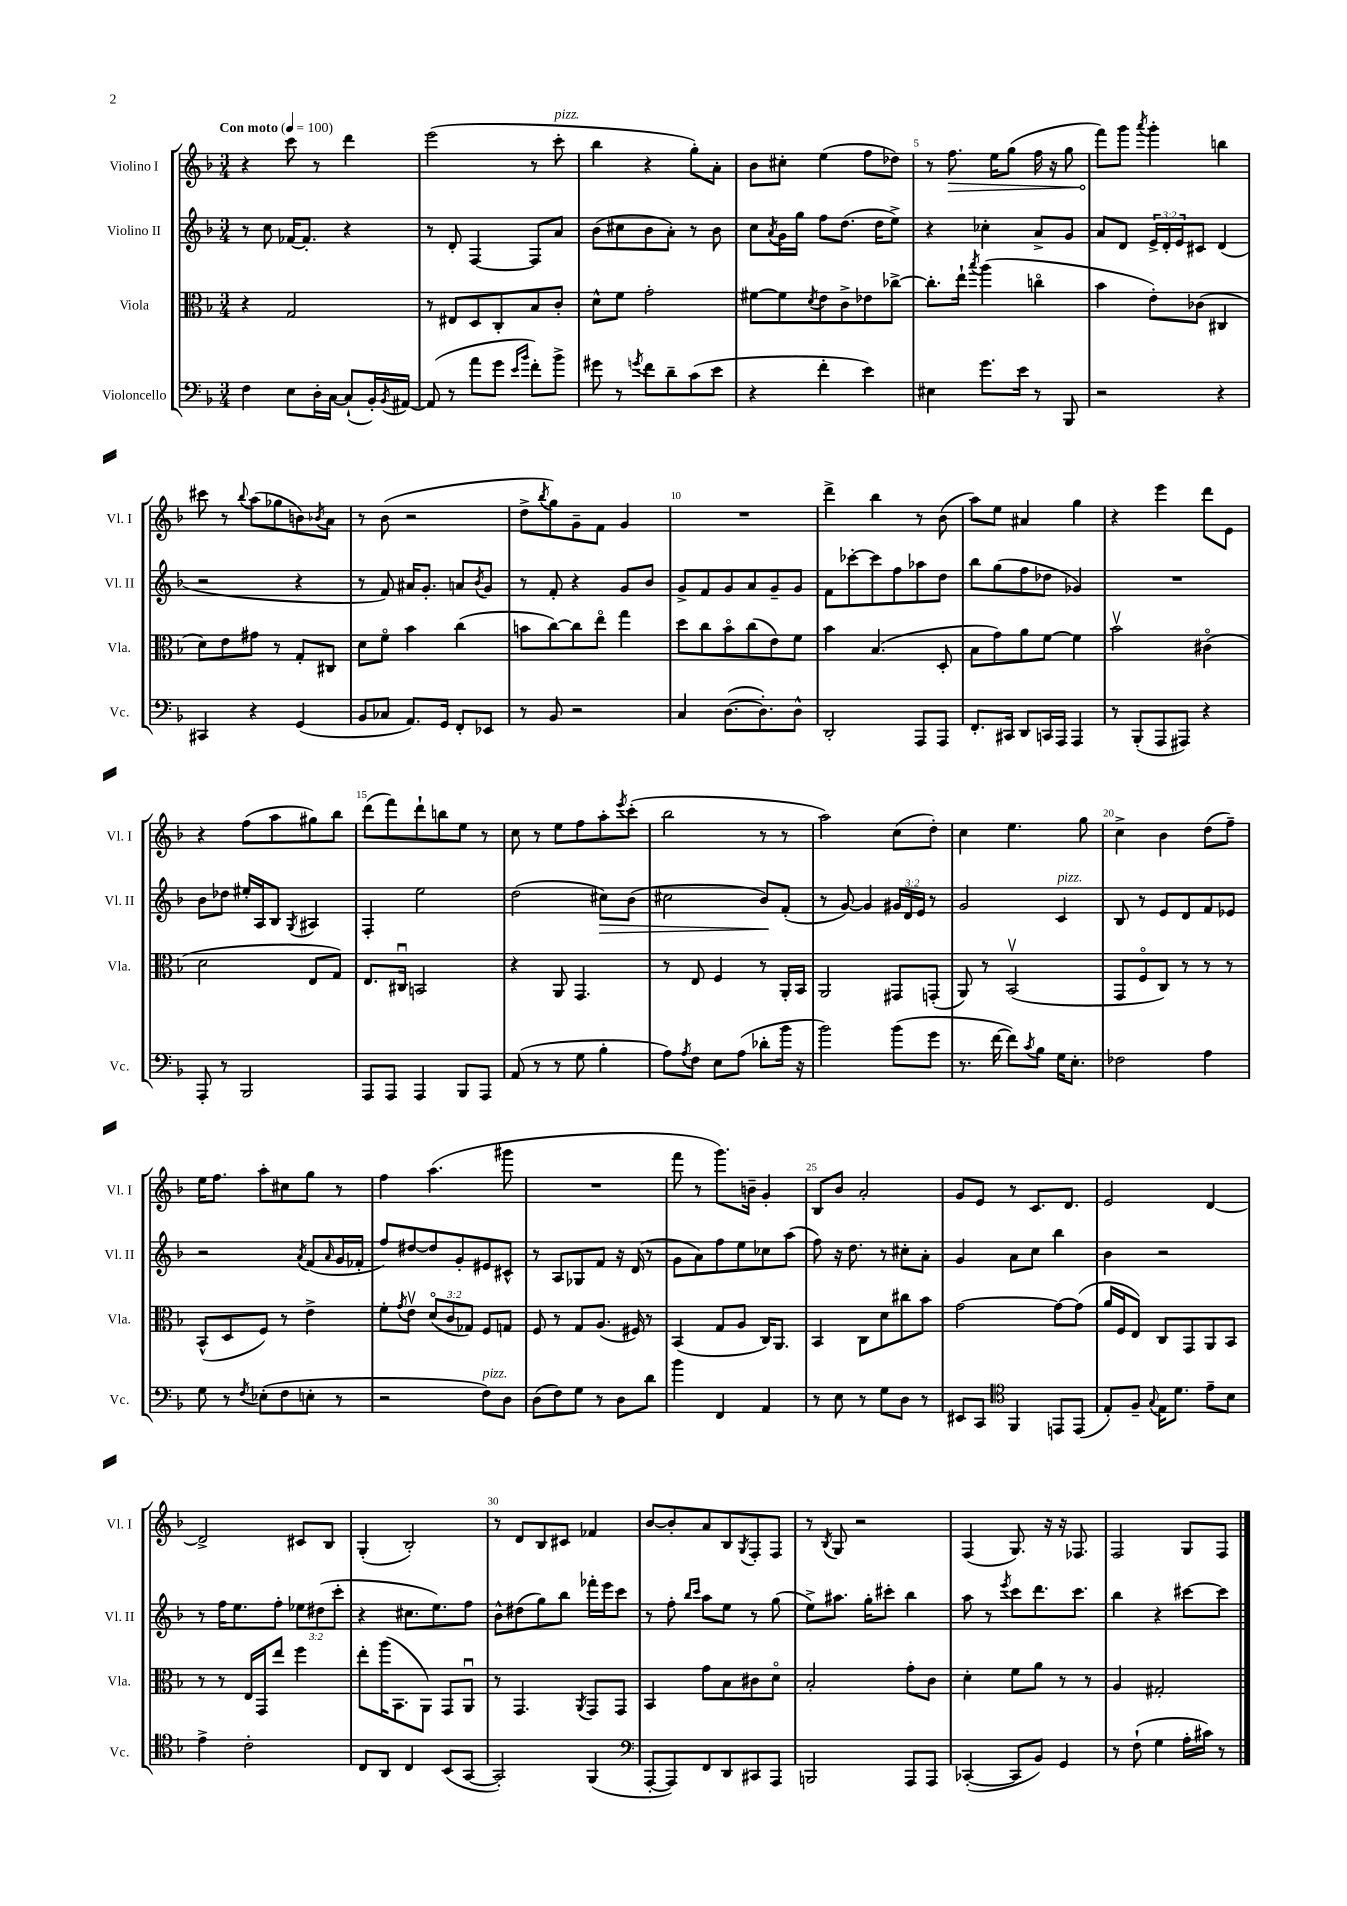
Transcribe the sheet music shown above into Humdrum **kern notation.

**kern	**kern	**kern	**kern
*staff4	*staff3	*staff2	*staff1
*clefF4	*clefC3	*clefG2	*clefG2
*k[b-]	*k[b-]	*k[b-]	*k[b-]
*M3/4	*M3/4	*M3/4	*M3/4
*MM100	*MM100	*MM100	*MM100
4F	4r	8r	4r
.	.	8cc	.
8E	2G	[16f-	8ccc
.	.	8.f-']	.
16D'	.	.	8r
[16C	.	.	.
(8C`]	.	4r	4ddd
16BB-')	.	.	.
8qBB-	.	.	.
[16AA#	.	.	.
=	=	=	=
(8AA#]	8r	8r	(2eee
8r	8E#	8d'	.
8a	8D	[4F	.
8g	8C'	.	.
16qqe	.	.	.
16qqb-	.	.	.
8f')	8B-	8F]	8r
8b-^	8c'	8a	8ccc'
=	=	=	=
8g#	8d^^	(8b-	4bb-
8r	8f	8cc#	.
8qg	.	.	.
8f	2g'	8b-	4r
8d~	.	8a')	.
(8c	.	8r	8gg')
8e	.	8b-	8a'
=	=	=	=
4r	[8f#	8cc	8b-
.	.	8qa	.
.	8f#]	16g	8cc#'
.	.	16gg	.
.	8qd	.	.
4f'	8e	8ff	(4ee
.	8c^	(8.dd	.
4e)	8e-	.	8ff
.	.	16dd	.
.	[8cc-^	8ee^)	8dd-)
=	=	=	=
4E#	8.cc-']	4r	8r
.	.	.	8.ff
.	16ee`	.	.
.	8qbb-	.	.
8.g	(4aa	4cc-'	.
.	.	.	16ee
.	.	.	(8gg
16e	.	.	.
8r	4cco	8a^	16ff
.	.	.	16r
8BBB-	.	8g	8gg
=	=	=	=
2r	4b-	8a	8fff)
.	.	8d	8ggg
.	.	.	8qaaa
.	8e')	24e^	4ggg'
.	.	24d'	.
.	.	24e	.
.	(8c-	8c#	.
4r	4C#	(4d	4bb
=	=	=	=
4CC#	8d)	2r	8ccc#
.	8e	.	8r
.	.	.	8qqbb-
4r	8g#	.	(8aa
.	8r	.	8gg-
(4GG	8G'	4r	8b)
.	.	.	8qb-
.	8C#	.	8a
=	=	=	=
8BB-	8d	8r	8r
8C-	8fo	8f)	(8b-
8.AA)	4b-	16a#	2r
.	.	8.g'	.
16GG	.	.	.
8FF'	(4cc	8a	.
.	.	8qb-	.
8EE-	.	8g	.
=	=	=	=
8r	8b	8r	8dd^
.	.	.	8qbb-
8BB-	[8cc)	8f'	8gg)
2r	8cc]	4r	8g~
.	8eeo	.	8f
.	4gg	8g	4g
.	.	8b-	.
=	=	=	=
4C	8dd	8g^	2.r
.	8cc	8f	.
([8.D	8b-o	8g	.
.	(8cc	8a	.
8.D'])	.	.	.
.	8e)	8g~	.
8D^^	8f	8g	.
=	=	=	=
2DD'	4b-	8f	4ddd^
.	.	[8ccc-'	.
.	(4.B-	8ccc-]	4bb-
.	.	8ff	.
8AAA	.	8aa-	8r
8AAA	8D'	8dd	(8b-
=	=	=	=
8.FF'	8B-	8bb-	8aa)
.	8g)	(8gg	8ee
16CC#	.	.	.
8DD	8a	8ff	4a#
16CC	[8f	8dd-	.
16AAA	.	.	.
4AAA	4f]	4g-)	4gg
=	=	=	=
8r	2b-v	2.r	4r
(8BBB-'	.	.	.
8AAA	.	.	4eee
8AAA#)	.	.	.
4r	(4c#o	.	8ddd
.	.	.	8e
=	=	=	=
8AAA'	2d	8b-	4r
8r	.	8dd-	.
2BBB-	.	16ee#'	(8ff
.	.	16A	.
.	.	8B-	8aa
.	.	8qG	.
.	8E	4A#	8gg#)
.	8G)	.	8bb-
=	=	=	=
8AAA	8.E	4F'	(8ddd
8AAA	.	.	8fff)
.	16C#u	.	.
4AAA	2BB	2ee	8ddd`
.	.	.	8bb
8BBB-	.	.	8ee
8AAA	.	.	8r
=	=	=	=
(8AA	4r	(2dd	8cc
8r	.	.	8r
8r	8AA	.	8ee
8G	4.GG	.	8ff
4B-'	.	8cc#)	8aa'
.	.	.	8qeee
.	.	(8b-	(8ccc'
=	=	=	=
8A)	8r	2cc#	2bb-
8qA	.	.	.
8F	8E	.	.
8E	4F	.	.
(8A	.	.	.
8d-'	8r	8b-)	8r
16b-	16AA'	(8f'	8r
16r	16BB-	.	.
=	=	=	=
2b-)	2AA	8r	2aa)
.	.	[8g)	.
.	.	4g]	.
(8b-	8GG#	24g#	(8cc
.	.	24d	.
.	.	24e	.
8g	(8GG'	8r	8dd')
=	=	=	=
8.r	8AA)	2g	4cc
.	8r	.	.
[16f	.	.	.
8f])	(2BB-v	.	4.ee
8qc	.	.	.
8B-	.	.	.
16G	.	4c	.
8.E'	.	.	.
.	.	.	8gg
=	=	=	=
2F-	8GG	8B-	4cc^
.	8Fo	8r	.
.	8C)	8e	4b-
.	8r	8d	.
4A	8r	8f	(8dd
.	8r	8e-	8ff~)
=	=	=	=
8G	(8BB-^^	2r	16ee
.	.	.	8.ff
8r	8D	.	.
8qF	.	.	.
(8E-'	8F)	.	8aa'
8F	8r	.	8cc#
.	.	8qa	.
8E'	4e^	(8f	8gg
.	.	16qqa	.
8r	.	16g	8r
.	.	16f-'	.
=	=	=	=
2r	8f'	8ff)	4ff
.	8qg	.	.
.	8ev	[8dd#	.
.	(12do	8dd#]	(4.aa
.	12c	.	.
.	.	8g'	.
.	12G-)	.	.
8F)	8F	8e#	.
8D	8G	8c#^^	8ggg#
=	=	=	=
(8D	8F	8r	2.r
8F)	8r	8A	.
8G	8G	8G-	.
8r	(8.A	8f	.
8D	.	16r	.
.	16F#)	(16d	.
8d	8r	8r	.
=	=	=	=
4b-	(4BB-	8g	8fff
.	.	8a)	8r
4FF	8G	8ff	8.ggg)
.	8A	8ee	.
.	.	.	16b~
4AA	16C)	8cc-	4g'
.	8.AA	.	.
.	.	(8aa	.
=	=	=	=
8r	4BB-	8ff)	8B-
8E	.	16r	8b-
.	.	8.dd	.
8r	8C	.	2a'
8G	8d	8r	.
8D	8cc#	8cc#'	.
8r	8b-	8a'	.
=	=	=	=
8EE#	[2g	4g	8g
8CC	.	.	8e
*clefC4	*	*	*
4FF	.	8a	8r
.	.	8cc	8.c
8EE	8g_	4bb-	.
.	.	.	8.d
(8EE	(8g]	.	.
=	=	=	=
8E')	16a	4b-	2e
.	16F	.	.
8F~	8E)	.	.
8qqG	.	.	.
16E	8C	2r	.
8.d	.	.	.
.	8GG	.	.
8e~	8AA	.	[4d
8B-	8BB-	.	.
=	=	=	=
4e^	8r	8r	2d^]
.	8r	16ff	.
.	.	8.ee	.
2c'	16E	.	.
.	16GG	.	.
.	8ee	8ff'	.
.	4ff	12ee-	8c#
.	.	(12dd#	.
.	.	.	8B-
.	.	12ccc'	.
=	=	=	=
8C	8ee'	4r	(4G'
8AA	(16aa	.	.
.	8.BB-	.	.
4C	.	8.cc#	2B-')
.	8AA)	.	.
.	.	8.ee)	.
(8BB-	8GG	.	.
[8GG	8AAu	8ff	.
=	=	=	=
2GG'])	8r	8b-^^	8r
.	4.GG	(8dd#	8d
.	.	8gg)	8B-
.	.	8bb-	8c#
.	8qAA	.	.
(4FF	8GG	16fff-'	4f-
.	.	16eee	.
.	8GG	8ccc	.
=	=	=	=
*clefF4	*	*	*
[8AAA'	4BB-	8r	[8b-
8AAA])	.	8ff'	8b-']
.	.	16qqbb-	.
.	.	16qqccc	.
8FF	8g	8aa	8a
8DD	8B-	8ee	8B-
.	.	.	8qG
8CC#	8c#	8r	8F'
8AAA	8do	(8gg	8F
=	=	=	=
2BBB	2B-'	8ee^)	8r
.	.	.	8qB-
.	.	8.aa#	8G
.	.	.	2r
.	.	16gg'	.
.	.	8ccc#'	.
8AAA	8g'	4bb-	.
8AAA	8c	.	.
=	=	=	=
([4CC-'	4d'	8aa	(4F
.	.	8r	.
.	.	8qeee	.
8CC-]	8f	8ccc	8.G)
8BB-)	8a	8.ddd	.
.	.	.	16r
4GG	8r	.	16r
.	.	8.ccc	8.F-
.	8r	.	.
=	=	=	=
8r	4A	4bb-	2F
(8F`	.	.	.
4G	2G#'	4r	.
16A'	.	[8ccc#	8G
16c#)	.	.	.
8r	.	8ccc#]	8F
==	==	==	==
*-	*-	*-	*-
